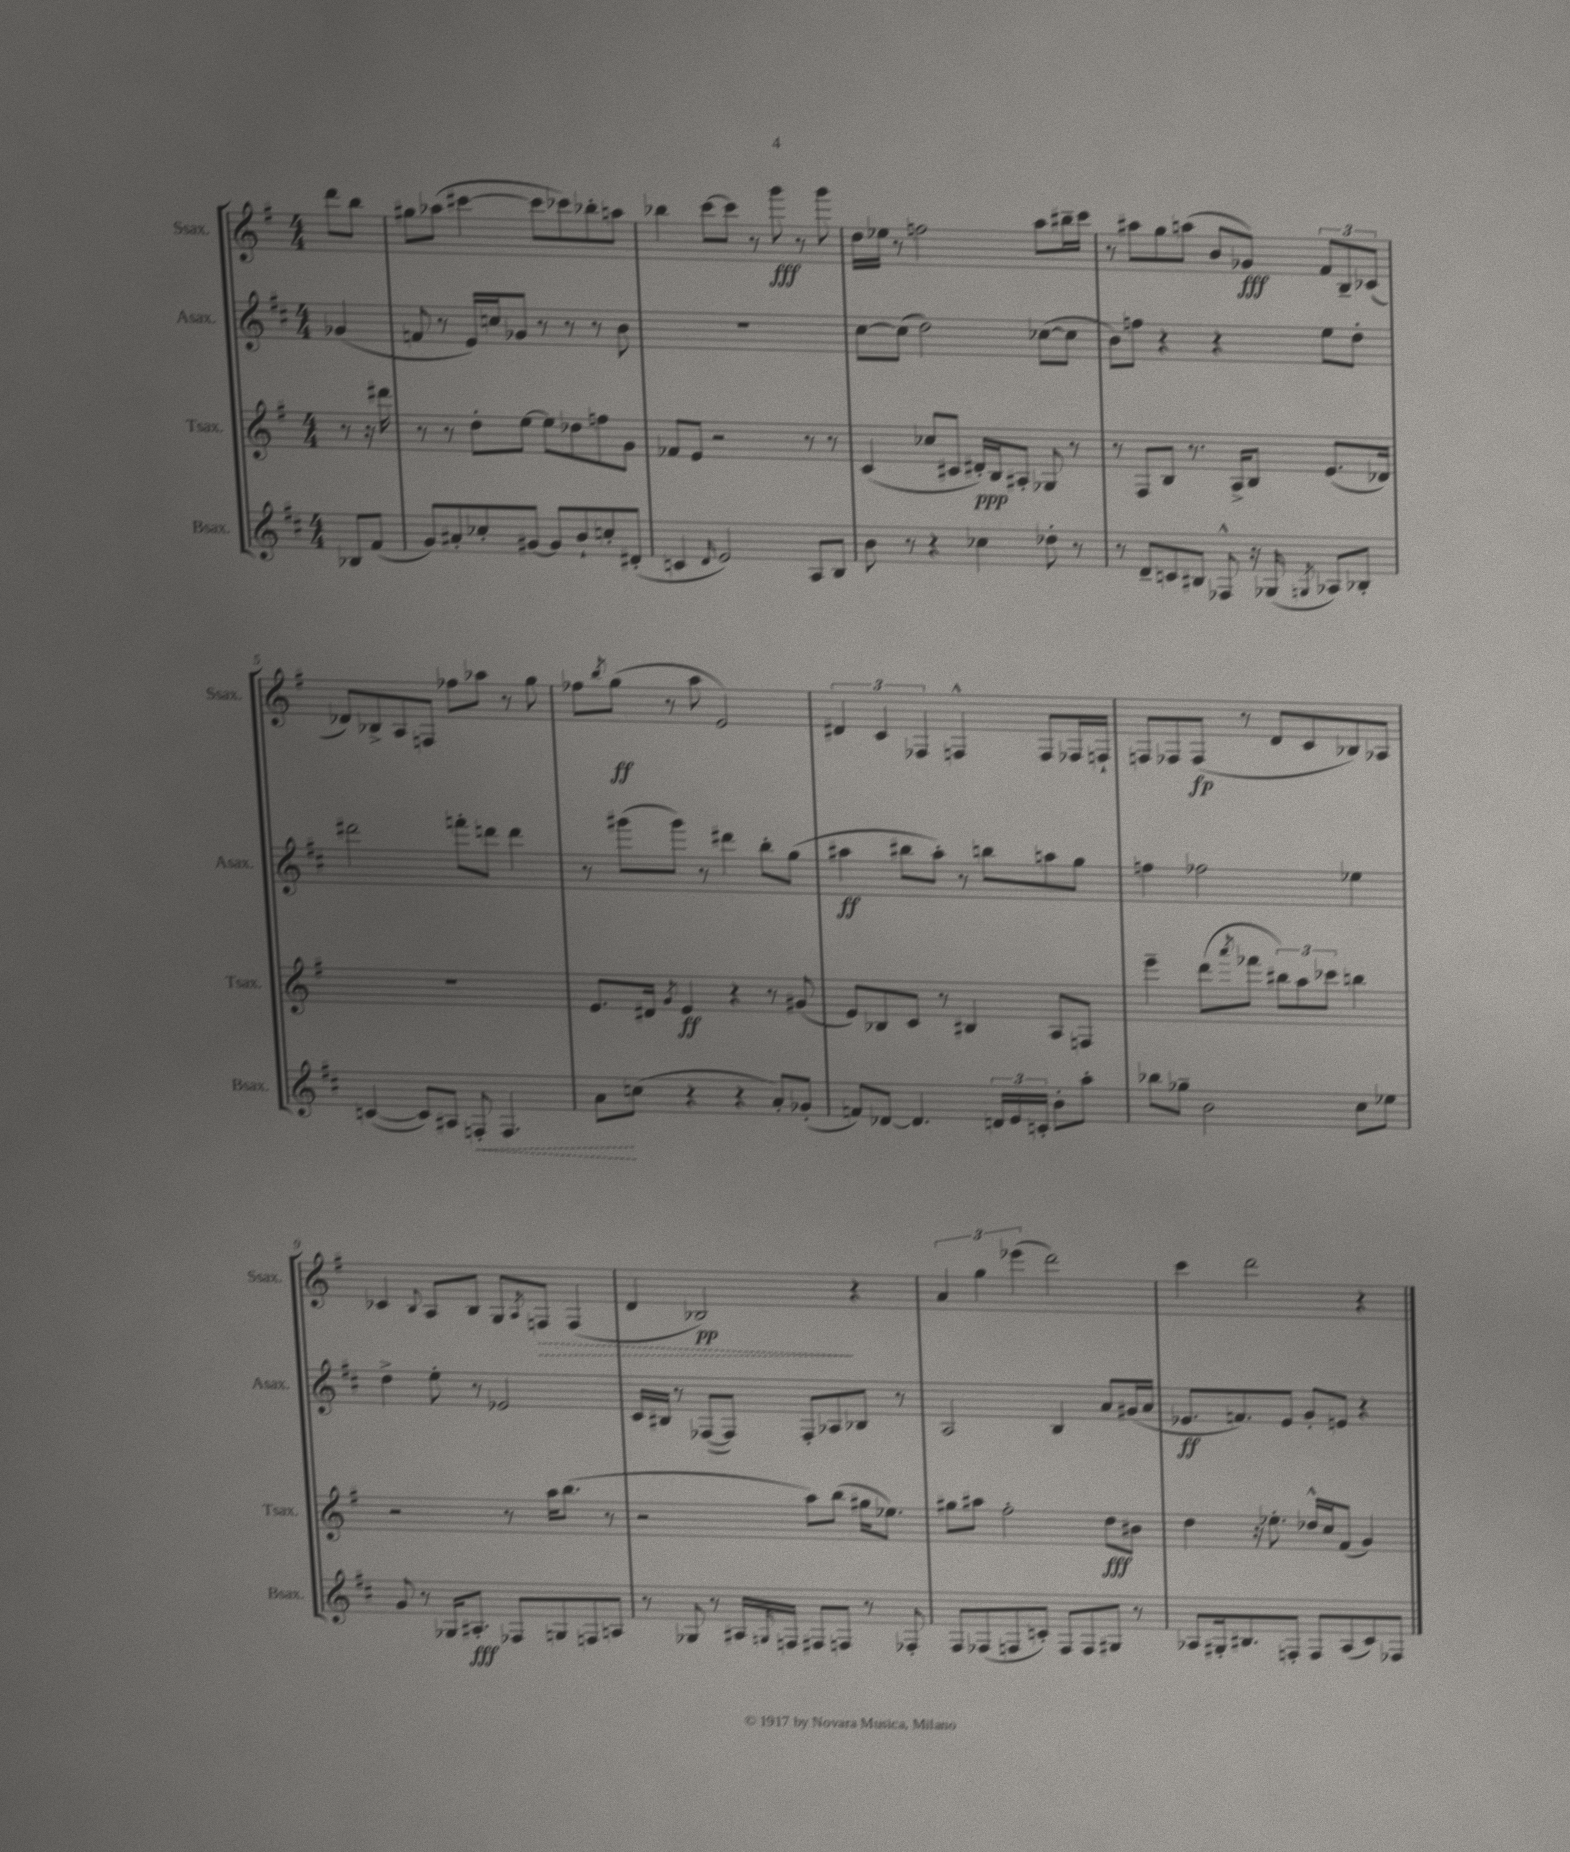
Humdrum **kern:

**kern	**kern	**kern	**kern
*staff4	*staff3	*staff2	*staff1
*clefG2	*clefG2	*clefG2	*clefG2
*k[f#c#]	*k[f#]	*k[f#c#]	*k[f#]
*M4/4	*M4/4	*M4/4	*M4/4
8B-/L	8r	(4g-/	8ddd\L
(8f#/J	16r	.	8bb\J
.	16ddd#\	.	.
=	=	=	=
8g/L)	8r	8f/	8gg#\L
8a#'/	8r	8r	(8aa-\J
8cc-'/	8dd'\L	16e/LL)	[4ccc#\
.	.	16cc/J	.
[8g#/J	[8ee\J	8g-/J	.
8g#/]L	8ee\]L	8r	8ccc#\]L
8b`/	8dd-\	8r	8ccc-\)
8cc'/	8ff\	8r	8bb-'\
(8d#'/J	8g\J	8b\	8aa\J
=	=	=	=
4c/	8f-/L	1r	4bb-\
.	8e/J	.	.
16qqd/	.	.	.
2e/)	2r	.	[8ccc\L
.	.	.	8ccc\]J
.	.	.	8r
.	.	.	8ggg\
8A/L	8r	.	8r
8B/J	8r	.	8ggg\
=	=	=	=
8b\	(4c/	[8cc#\L	16dd\LL
.	.	.	16ee-\JJ
8r	.	(8cc#\]J	8r
4r	8cc-/L	2dd\)	2ff\
.	8c#/J	.	.
4cc-\	16d#'/LL)	.	.
.	16B/J	.	.
.	8A#'/J	.	.
8dd-'\	8G-/	([8cc-\L	8aa\L
8r	8r	8cc-\]J	16bb#~\L
.	.	.	16ccc\JJ
=	=	=	=
8r	8r	8b\L)	8r
8d~/L	8F#/L	8ff\J	8aa#\L
8c/	8B/J	4r	8gg\
8B#/J	8.r	.	(8aa\J
8F-^^/	.	4r	8b/L
.	16A^/LK	.	.
16r	8B/J	.	8g-/J)
(16G-/	.	.	.
8qG/	.	.	.
8A-/L)	(8.e/L	8ee\L	12f#/L
.	.	.	12B~/
8B-'/J	.	8dd'\J	.
.	.	.	(12c-/J
.	16d-/Jk)	.	.
=	=	=	=
([4c/	1r	2ddd#\	8d-/L)
.	.	.	8B-^/
8c/]L)	.	.	8A/
8A#/J	.	.	8F/J
8F'/	.	8fff'\L	8ff-\L
4.F/	.	8ddd\J	8aa-\J
.	.	4ddd\	8r
.	.	.	8gg\
=	=	=	=
8a\L	8.e/L	8r	8ff-\L
.	.	.	8qbb/
(8cc\J	.	(8ggg#\L	(8gg\J
.	16d#/Jk	.	.
.	8qg/	.	.
4r	4e/	8ggg#\J)	8r
.	.	8r	8aa\
4r	4r	4ddd#\	2e/)
8a'/L)	8r	8bb'\L	.
(8g-'/J	(8g#/	(8gg\J	.
=	=	=	=
8f/L)	8e/L)	4aa#\	6d#/
[8d-/J	8B-/	.	.
.	.	.	6c/
4.d-/]	8c/J	8bb#\L	.
.	.	.	6F-/
.	8r	8aa#'\J)	.
.	4B#/	8r	4F^^/
24d/LL	.	8bb\L	.
24e/	.	.	.
24c'/JJ	.	.	.
8b'\L	8A/L	8aa\	8F/L
8aa'\J	8F/J	8gg\J	16F-/L
.	.	.	16F`/JJ
=	=	=	=
8bb-\L	4eee~\	4ff\	8F/L
8gg-~\J	.	.	8F-/
2b\	(8ddd\L	2ff-\	(8F-/J
.	8qaaa/	.	.
.	8fff-\J	.	8r
.	12bb#\L)	.	8d/L
.	12aa\	.	.
.	.	.	8c/
.	12ccc-\J	.	.
8cc#\L	4bb\	4ee-\	8B-/)
8ee-\J	.	.	8A-/J
=	=	=	=
8g/	2r	4dd^\	4c-/
8r	.	.	.
.	.	.	8qqB/
16G-/LK	.	8ee'\	8A/L
8.A#'/J	.	.	.
.	.	8r	8B/J
8F-/L	8r	2e-/	8G/L
.	.	.	8qA/
8G/	16aa\LK	.	8F/J
.	(8.bb\J	.	.
8F/	.	.	(4F/
8A/J	8r	.	.
=	=	=	=
8r	2r	16c#/LL	4d/
.	.	16B#/JJ	.
8G-/	.	8r	.
8r	.	([8F-/L	2B-/)
16A#/LL	.	8F-/]J)	.
16qqG/	.	.	.
16F/JJ	.	.	.
8F#/L	8aa\L)	8F-'/L	.
8F/J	(8bb\J	8A-/	.
8r	16gg#\LK	8B-/J	4r
.	8.ee-\J)	.	.
8F-'/	.	8r	.
=	=	=	=
8F#/L	8gg#\L	2A/	6a/
(8F-/	8aa#\J	.	.
.	.	.	6gg\
8F/	2ff#'\	.	.
.	.	.	(6eee-\
8c'/J)	.	.	.
8F/L	.	4B/	2ddd\)
8F/	.	.	.
8G#/J	8dd\L	8a/L	.
8r	8b#\J	(16g#/L	.
.	.	16a/JJ	.
=	=	=	=
8A-/L	4dd\	8.e-/L	4ccc\
16G#'/k	.	.	.
8.B#/	.	8.f/)	.
.	16r	.	2ddd\
.	8.ee-'\	.	.
8F'/J	.	8e-/J	.
8F/L	16dd-^^/LL	8g'/L	.
.	16cc/J	.	.
(8A-/	(8f#/J	8e/J	.
8c#/)	4g/)	4r	4r
8F-/J	.	.	.
==	==	==	==
*-	*-	*-	*-
